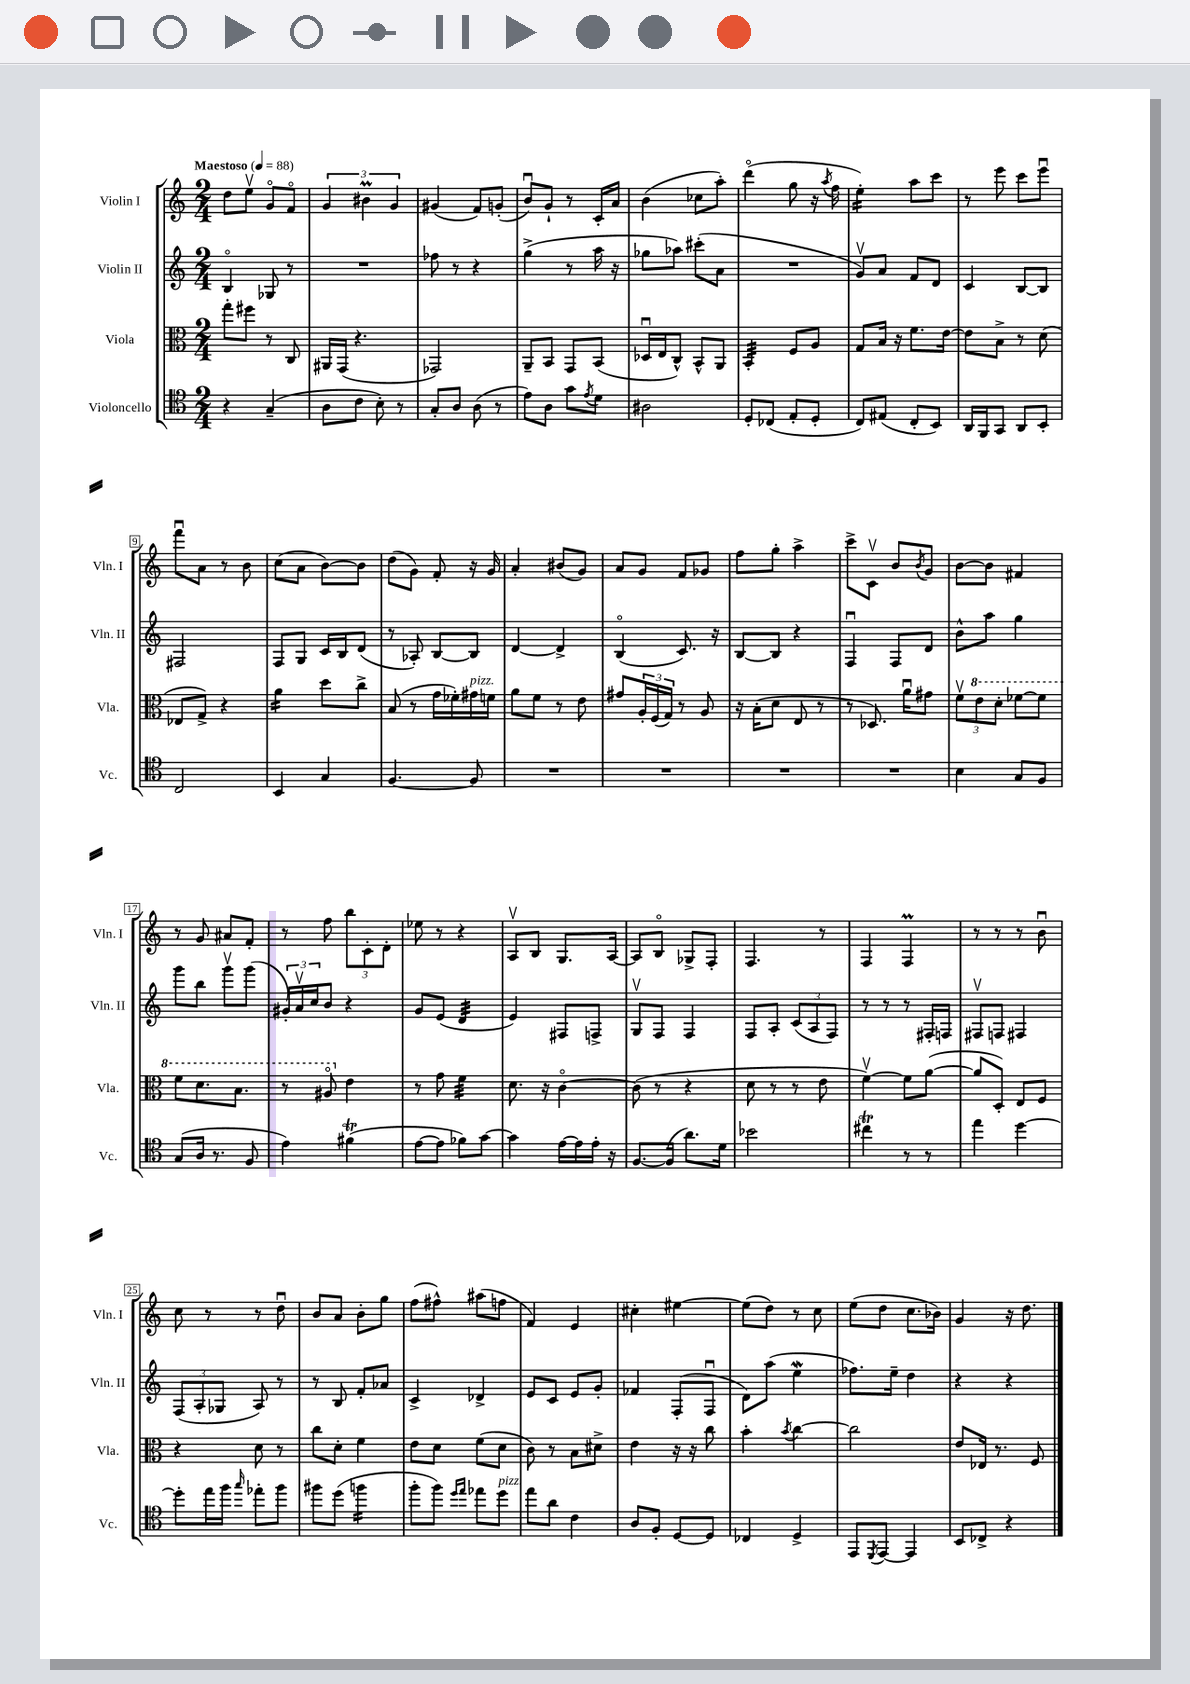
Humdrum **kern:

**kern	**kern	**kern	**kern
*staff4	*staff3	*staff2	*staff1
*clefC4	*clefC3	*clefG2	*clefG2
*k[]	*k[]	*k[]	*k[]
*M2/4	*M2/4	*M2/4	*M2/4
*MM88	*MM88	*MM88	*MM88
4r	8gg'\L	4Bo/	8dd\L
.	8ff#\J	.	8eev\J
(4G~/	8r	8G-/	8go/L
.	8C/	8r	8fo/J
=	=	=	=
8A\L	16AA#/LL	2r	6g/
.	(16GG/JJ	.	.
8c\J	4.r	.	.
.	.	.	6b#\
8B'\)	.	.	.
.	.	.	6g/
8r	.	.	.
=	=	=	=
8G'/L	2GG-/)	8ff-\	(4g#/
8A/J	.	8r	.
(8A\	.	4r	8f/L)
8r	.	.	(8g'/J
=	=	=	=
8e\L)	8AA~/L	(4gg^\	8bu/L)
8A\J	8BB/J	.	8g`/J
8g\L	8GG/L	8r	8r
8qe/	.	.	.
8d\J	(8BB/J	16aa\	16c'/LL
.	.	16r	16a/JJ
=	=	=	=
2A#\	16D-u/LL	8gg-\L	(4b\
.	16E/J	.	.
.	8C^^/J)	8aa-\J)	.
.	8BB^^/L	(8ccc#'\L	8cc-\L
.	8AA/J	8a\J	8aa'\J)
=	=	=	=
8D'/L	4BB'/	2r	(4dddo\
(8C-/J	.	.	.
8E'/L	8F/L	.	8gg\
8D'/J	8A/J	.	16r
.	.	.	8qaa/
.	.	.	16ff\
=	=	=	=
8C/L)	8G/L	8gv/L)	4ee'\)
(8E#/J	16B/Jk	8a/J	.
.	16r	.	.
8C'/L	8.f\L	8f/L	8aa\L
8BB/J)	.	8d/J	8ccc\J
.	[16e\Jk	.	.
=	=	=	=
16AA/LL	8e\]L	4c/	8r
16FF/J	.	.	.
8GG/J	8B^\J	.	8eee\
8AA/L	8r	[8B/L	8ccc\L
8BB'/J	(8d\	8B/]J	8eeeu\J
=	=	=	=
2C/	8E-/L	2F#/	8fffu\L
.	8G^/J)	.	8a\J
.	4r	.	8r
.	.	.	8b\
=	=	=	=
4BB/	4a\	8F/L	(8cc\L
.	.	8G/J	8a\J
4G/	8dd\L	16c/LL	[8b\L)
.	.	16B/J	.
.	8cc^\J	(8d/J	8b\]J
=	=	=	=
[4.F/	(8B/	8r	(8dd\L
.	8r	8A-'/)	8g\J)
.	16g\LL	[8B/L	8f'/
.	16f-'\)	.	.
8F/]	16g#\	8B/]J	16r
.	16f\JJ	.	16g/
=	=	=	=
2r	8a\L	[4d/	4a'/
.	8f\J	.	.
.	8r	4d^/]	(8b#/L
.	8e\	.	8g/J)
=	=	=	=
2r	8g#/L	(4Bo/	8a/L
.	24A'/L	.	8g/J
.	(24F/	.	.
.	24G/JJ)	.	.
.	8r	8.c/)	8f/L
.	8A/	.	8g-/J
.	.	16r	.
=	=	=	=
2r	16r	[8B/L	8ff\L
.	(16B'\LK	.	.
.	8d\J	8B/]J	8gg'\J
.	8E/	4r	4aa^\
.	8r	.	.
=	=	=	=
2r	8r	4Fu/	8ccc^\L
.	8.D-/)	.	8cv\J
.	.	8F/L	8b/L
.	16au\LK	.	.
.	.	.	8qb/
.	8g#\J	8d/J	8g/J
=	=	=	=
4B\	12fv\L	8b^^\L	[8b\L
.	12ee\	.	.
.	.	8aa\J	8b\]J
.	12dd'\J	.	.
8G/L	[8ff-\L	4gg\	4f#/
8F/J	8ff-\]J	.	.
=	=	=	=
(8G/L	8ff\L	8ggg\L	8r
16A/Jk	8.dd\	8bb\J	8g/
8.r	.	.	.
.	.	8gggv\L	8a#/L
.	8.b\J	.	.
8F/	.	(8ggg\J	8f'/J
=	=	=	=
4e\)	8r	24g#'/LL)	8r
.	.	24av/	.
.	.	24cc/J	.
.	8a#o/	8b/J	8ff\
(4f#\	4e\	4r	12bb\L
.	.	.	12c'\
.	.	.	12d'\J
=	=	=	=
[8e\L	8r	8g/L	8ee-\
8e\]J	8g\	(8e/J	8r
8f-\L)	4f\	4d/	4r
[8g\J	.	.	.
=	=	=	=
4g\]	8.d\	4e/)	8Av/L
.	.	.	8B/J
.	16r	.	.
[16e\LL	[4co\	8F#/L	8.G/L
16e\]	.	.	.
16e'\JJ	.	8F^/J	.
16r	.	.	[16A/Jk
=	=	=	=
[8.F/L	(8c\]	8Gv/L	8A/]L
.	8r	8F/J	8Bo/J
(16F/]Jk	.	.	.
8.a\L)	4r	4F/	8G-^/L
.	.	.	8F'/J
16d\Jk	.	.	.
=	=	=	=
2b-\	8d\	8F/L	4.F/
.	8r	8A'/J	.
.	8r	(12c/L	.
.	.	12A/	.
.	8e\	.	8r
.	.	12F/J)	.
=	=	=	=
4cc#\	[4fv\)	8r	4F/
.	.	8r	.
8r	8f\]L	8r	4F/
8r	([8a\J	16F#'/LL	.
.	.	16F/JJ	.
=	=	=	=
4ee\	8a/]L	8F#v/L	8r
.	8D'/J)	8F/J	8r
[4dd\	8E/L	4F#/	8r
.	8F/J	.	8bu\
=	=	=	=
8dd'\]L	4r	(12F/L	8cc\
.	.	12A'/	.
16ee\L	.	.	8r
.	.	12G-/J	.
16ff\JJ	.	.	.
16qqgg/	.	.	.
8ee-'\L	8d\	8A/)	8r
8ff\J	8r	8r	8ddu\
=	=	=	=
8ff#\L	8cc\L	8r	8b/L
(8dd\J	8d'\J	8B/	8a/J
4ff\	4f\	8f'/L	8b'\L
.	.	8a-/J	8gg\J
=	=	=	=
8ff'\L	8e\L	4c^/	(8ff\L
8ff\J)	8d\J	.	8ff#^^\J)
16qqdd/LL	.	.	.
16qqee/JJ	.	.	.
8ee-\L	(8f\L	4d-^/	(8aa#\L
8dd\J	8d\J	.	8ff\J
=	=	=	=
8ee\L	8c\)	8e/L	4f/)
8a\J	8r	8c/J	.
4c\	8B\L	8e/L	4e/
.	8d#^\J	8g'/J	.
=	=	=	=
8A/L	4e\	4f-/	4cc#'\
8F'/J	.	.	.
[8D/L	16r	(8F'/L	[4ee#\
.	16r	.	.
8D/]J	8cc\	8Fu/J	.
=	=	=	=
4C-/	4b'\	8d\L)	(8ee#\]L
.	.	(8aa\J	8dd\J)
.	8qb/	.	.
4D^/	[4cc\	4ee\	8r
.	.	.	8cc\
=	=	=	=
8EE/L	2cc\]	8.ff-\L)	(8ee\L
8qDD/	.	.	.
[8EE/J	.	.	8dd\J
.	.	16ee~\Jk	.
4EE/]	.	4dd\	8.cc\L
.	.	.	16b-\Jk)
=	=	=	=
8BB/L	8e/L	4r	4g/
8C-^/J	16E-/Jk	.	.
.	8.r	.	.
4r	.	4r	16r
.	.	.	8.dd\
.	8F/	.	.
==	==	==	==
*-	*-	*-	*-
